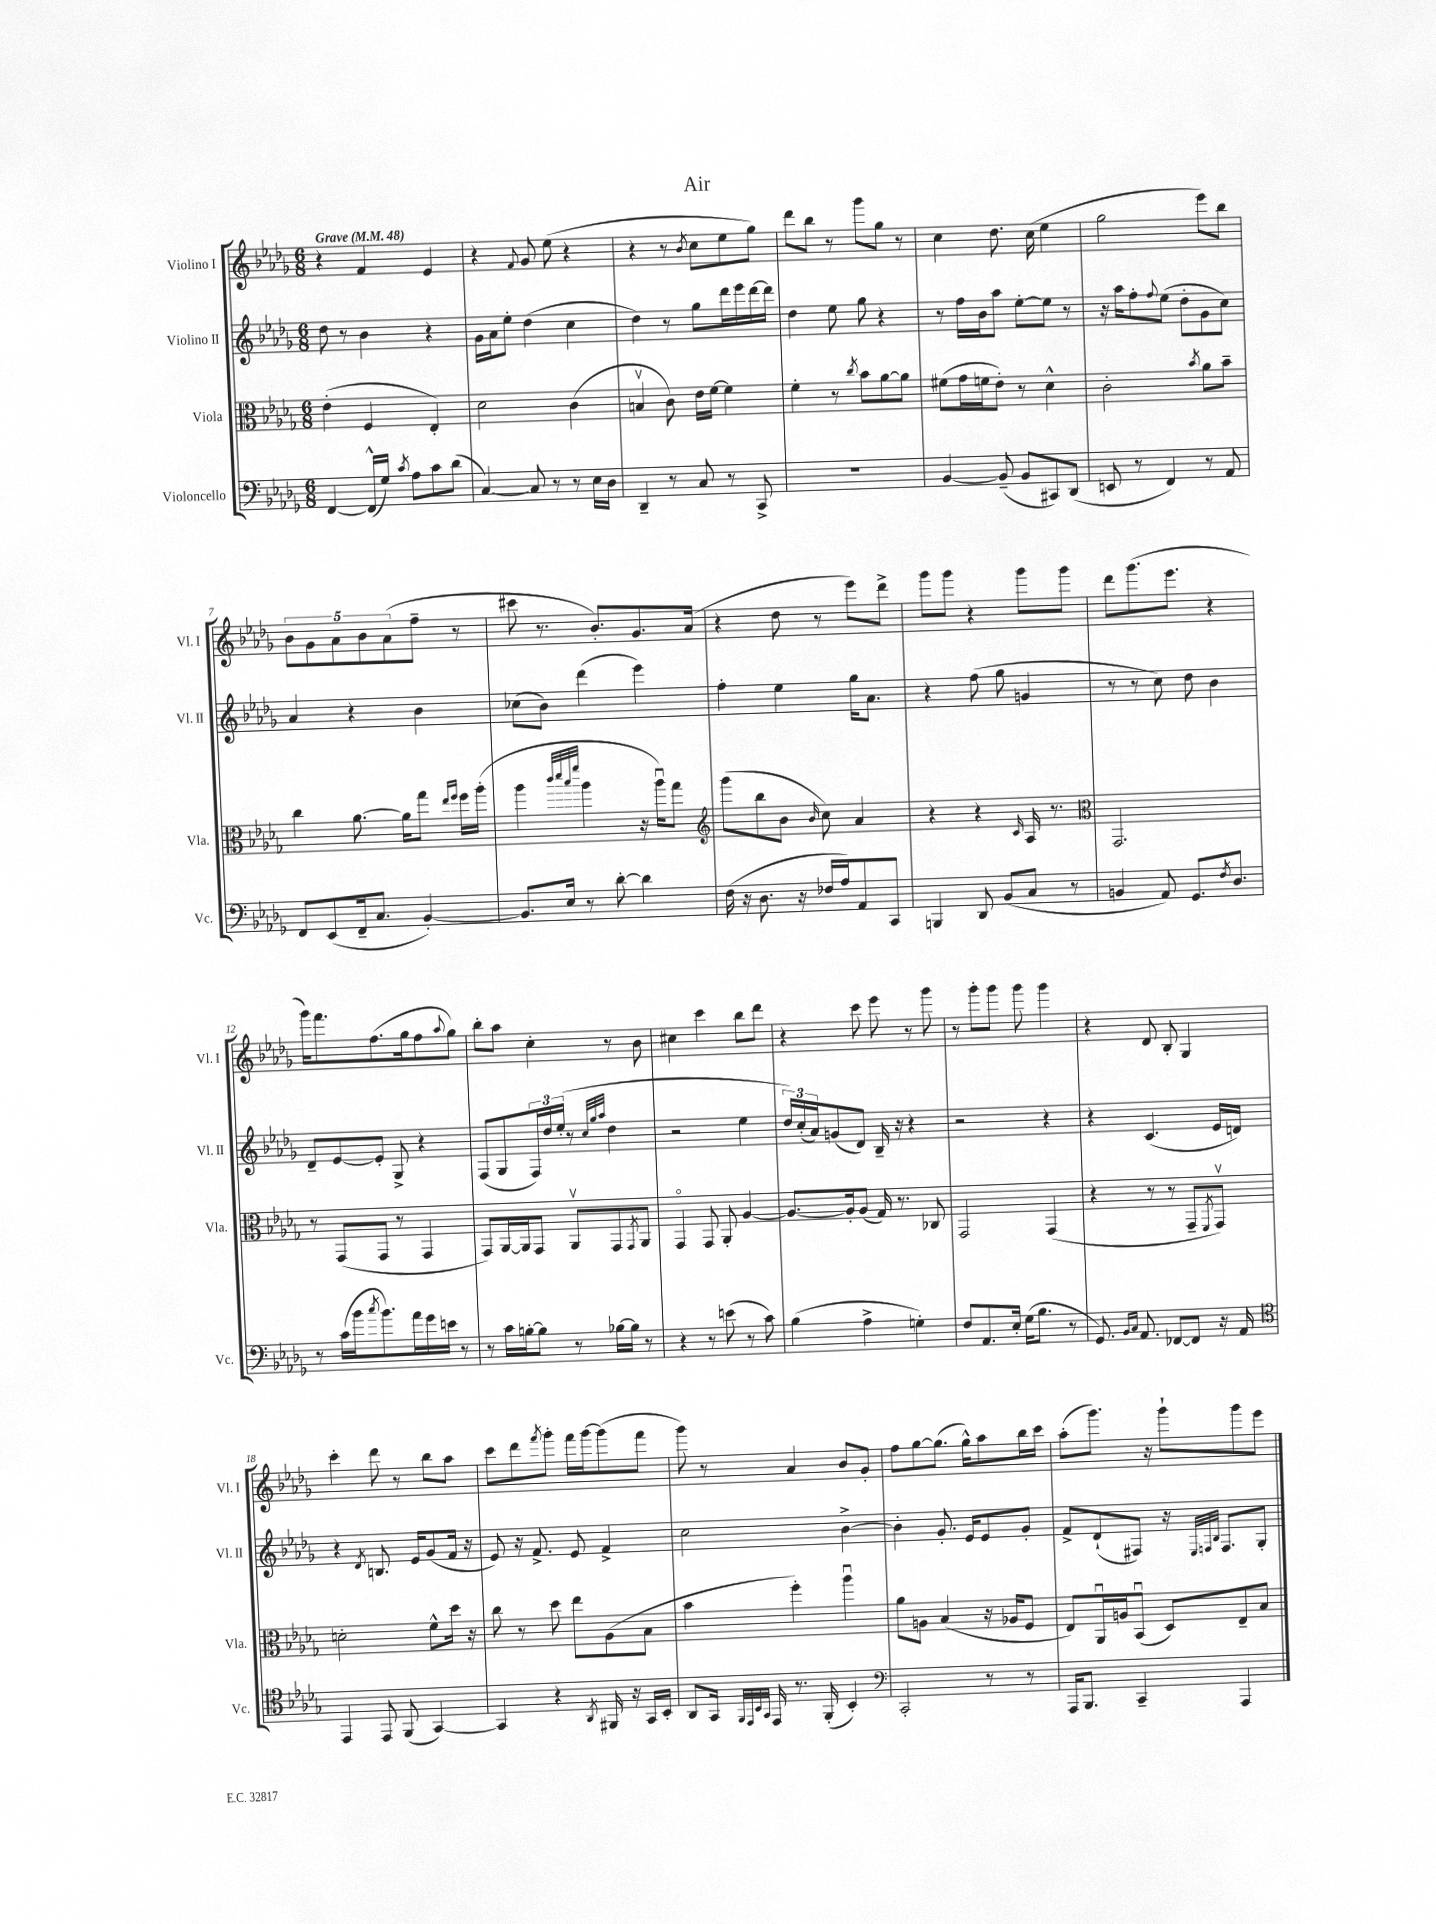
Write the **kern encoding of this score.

**kern	**kern	**kern	**kern
*staff4	*staff3	*staff2	*staff1
*clefF4	*clefC3	*clefG2	*clefG2
*k[b-e-a-d-g-]	*k[b-e-a-d-g-]	*k[b-e-a-d-g-]	*k[b-e-a-d-g-]
*M6/8	*M6/8	*M6/8	*M6/8
*MM48	*MM48	*MM48	*MM48
[4FF	(4e-'	8dd-	4r
.	.	8r	.
(16FF^^]	4F	4b-	4f
16G-)	.	.	.
8qc	.	.	.
8A-	.	.	.
8c	4E-')	4r	4e-
(8d-	.	.	.
=	=	=	=
[4C)	2d-	16g-	4r
.	.	16a-	.
.	.	8ee-'	.
.	.	.	8qqf
8C]	.	(4dd-	8g-
8r	.	.	(8ee-
8r	(4c	4cc	4r
16E-	.	.	.
16D-	.	.	.
=	=	=	=
4DD-~	4Bv	4dd-)	4r
8r	8c)	8r	8r
.	.	.	8qb-
8C	16e-	8gg-	8cc
.	[16f	.	.
8r	4f]	16ddd-	8ee-
.	.	16eee-	.
8CC^	.	[16ddd-	8gg-)
.	.	16ddd-]	.
=	=	=	=
2.r	4f'	4dd-	8ddd-
.	.	.	8bb-
.	8r	8ee-	8r
.	8qcc	.	.
.	8b-	8gg-	8ggg-
.	[8a-	4r	8gg-
.	8a-]	.	8r
=	=	=	=
[4BB-	(8f#	8r	4cc
.	16g-	16ff	.
.	16f	16b-	.
(8BB-~]	8e-')	8aa-	8.dd-
8BB-	8r	[8ee-'	.
.	.	.	(16cc
8CC#)	4d-^^	8ee-]	4ee-
(8DD-	.	8r	.
=	=	=	=
8EE	2c'	16r	2gg-
.	.	16aa-	.
8r	.	8ff'	.
.	.	8qqff	.
4FF)	.	(8ee-	.
.	.	8dd-'	.
.	8qb-	.	.
8r	8a-	8g-	8eee-)
8AA-	8b-~	8cc)	8bb-
=	=	=	=
8FF	4cc	4a-	10b-
.	.	.	10g-
(8EE-	.	.	.
.	.	.	10a-
16FF~	[8.a-	4r	.
.	.	.	10b-
8.C	.	.	.
.	.	.	(10a-
.	16a-]	.	.
[4BB-')	8gg-	4b-	8ff~
.	16qqee-	.	.
.	16qqff	.	.
.	16ff	.	8r
.	(16aa-'	.	.
=	=	=	=
8.BB-]	4aa-	(8cc-	8ccc#
.	.	8b-)	8.r
16E-	.	.	.
.	32qqccc	.	.
.	32qqddd-	.	.
.	32qqbb-	.	.
.	32qqfff	.	.
8r	4aa-	(4ddd-	.
.	.	.	8.b-')
[8d-'	.	.	.
4d-]	16r	4eee-)	8.g-
.	16aa-u)	.	.
.	8gg-	.	.
.	.	.	(16a-
=	=	=	=
*	*clefG2	*	*
(16F	(8ggg-	4ff'	4r
16r	.	.	.
8.D-	8bb-	.	.
.	8b-	4ee-	8dd-
16r	.	.	.
.	16qqb-	.	.
16F-	8cc)	.	8r
16A-)	.	.	.
8AA-	4a-	16gg-	8eee-)
.	.	8.a-	.
8CC	.	.	8ddd-^
=	=	=	=
4BBB	4r	4r	8ggg-
.	.	.	8ggg-
8DD-	4r	(8ff	4r
(8BB-	.	8gg-	.
.	16qqc	.	.
8C	16A-	4g	8ggg-
.	8.r	.	.
8r	.	.	8ggg-
=	=	=	=
*	*clefC3	*	*
4BB	2.GG-	8r	8ddd-
.	.	8r	(8.ggg-
8AA-)	.	8cc)	.
.	.	.	8.eee-
8.GG-	.	8dd-	.
.	.	4b-	4r
8qF	.	.	.
8.D-	.	.	.
=	=	=	=
8r	8r	8d-~	16ggg-)
.	.	.	8.fff
(16c	(8GG-	[8e-	.
16b-	.	.	.
8qcc	.	.	.
8.b-)	8GG-	8e-']	(8.ff
.	8r	8G-^	.
16a-	.	.	16gg-
16g-	4GG-	4r	8ff
16e	.	.	.
.	.	.	8qqaa-
8r	.	.	8gg-)
=	=	=	=
8r	8GG-)	(8F	8bb-'
16c	[16AA-	8G-	8aa-
[16B'	16AA-]	.	.
8B]	8GG-	24F)	4cc'
.	.	24dd-	.
.	.	(24ee-'	.
8r	8AA-v	8r	.
.	.	32qqcc	.
.	.	32qqgg-	.
.	.	32qqaa-	.
[16B-	8GG-	4dd-	8r
16B-]	.	.	.
.	8qGG-	.	.
8r	8AA-	.	8b-
=	=	=	=
4r	4GG-o	2r	4cc#
8r	8GG-	.	4ccc
(8e	8AA-'	.	.
8r	[4A-	4ee-	8bb-
8c)	.	.	8ddd-
=	=	=	=
(4B-	8.A-_	24dd-)	4r
.	.	(24cc'	.
.	.	24a-)	.
.	.	(8g	.
.	16A-']	.	.
4A-^	(8A-	8d-)	8ccc
.	16G-)	16B-~	8eee-
.	8.r	16r	.
4G')	.	4r	8r
.	8C-	.	8ggg-
=	=	=	=
8F	2GG-	2r	8r
8.AA-	.	.	8ggg-'
.	.	.	8ggg-
16E-'	.	.	.
(16G-	.	.	8ggg-
8.B-	.	.	.
.	(4GG-	4r	4ggg-
8r	.	.	.
=	=	=	=
8.GG-)	4r	4r	4r
16qqBB-	.	.	.
16qqC	.	.	.
8.AA-	.	.	.
.	8r	(4.c	8d-
[8FF-	8r	.	8B-'
8FF-]	8GG-~	.	4G-
.	8qFF	.	.
16r	8GG-v)	16e-	.
16AA-	.	16d)	.
=	=	=	=
*clefC4	*	*	*
4EE-	2d'	4r	4ccc'
.	.	8qd-	.
8EE-	.	8.B	8ddd-
(8FF	.	.	8r
.	.	16e-	.
[4GG-)	8f^^	(8g-	8bb-
.	16dd-	16f	8aa-
.	16r	16r	.
=	=	=	=
4GG-]	8cc	8e-)	8ccc
.	8r	16r	8ddd-
.	.	8.f^	.
.	.	.	8qfff
4r	8dd-	.	8ggg-'
.	8ee-	8e-	16fff
.	.	.	[16ggg-
8qAA-	.	.	.
16FF#	(8A-	4f^	(8ggg-]
16r	.	.	.
16GG-	8B-	.	8fff
16BB-'	.	.	.
=	=	=	=
8AA-	4b-	2cc	8ggg-)
16GG-	.	.	8r
32qqFF	.	.	.
32qqEE-	.	.	.
32qqBB-	.	.	.
32qqGG-	.	.	.
16EE-	.	.	.
8.r	4ff')	.	4a-
(16FF'	.	.	.
4BB-')	4aa-u	[4b-^	8b-
.	.	.	8g-'
=	=	=	=
*clefF4	*	*	*
2CC'	8a-	4b-']	8ff
.	8A	.	[8gg-
.	(4B-	8.g-'	(8.gg-]
.	.	16e-	16gg-^^)
8r	16r	8e-	8aa-
.	16A-	.	.
8r	8F	8g-'	16bb-
.	.	.	16ccc
=	=	=	=
16AAA-	8E-)	8f^	(8aa-'
8.BBB-	.	.	.
.	16AA-u	(8d-`	8.ggg-)
.	16A	.	.
4CC~	(8BB-u	8F#)	.
.	.	.	16r
.	8D-)	16r	8ggg-`
.	.	32qqE-	.
.	.	32qqF	.
.	.	32qqB-	.
.	.	8.F	.
4AAA-	8E-~	.	8ggg-
.	8B-	8G-'	8eee-
==	==	==	==
*-	*-	*-	*-
